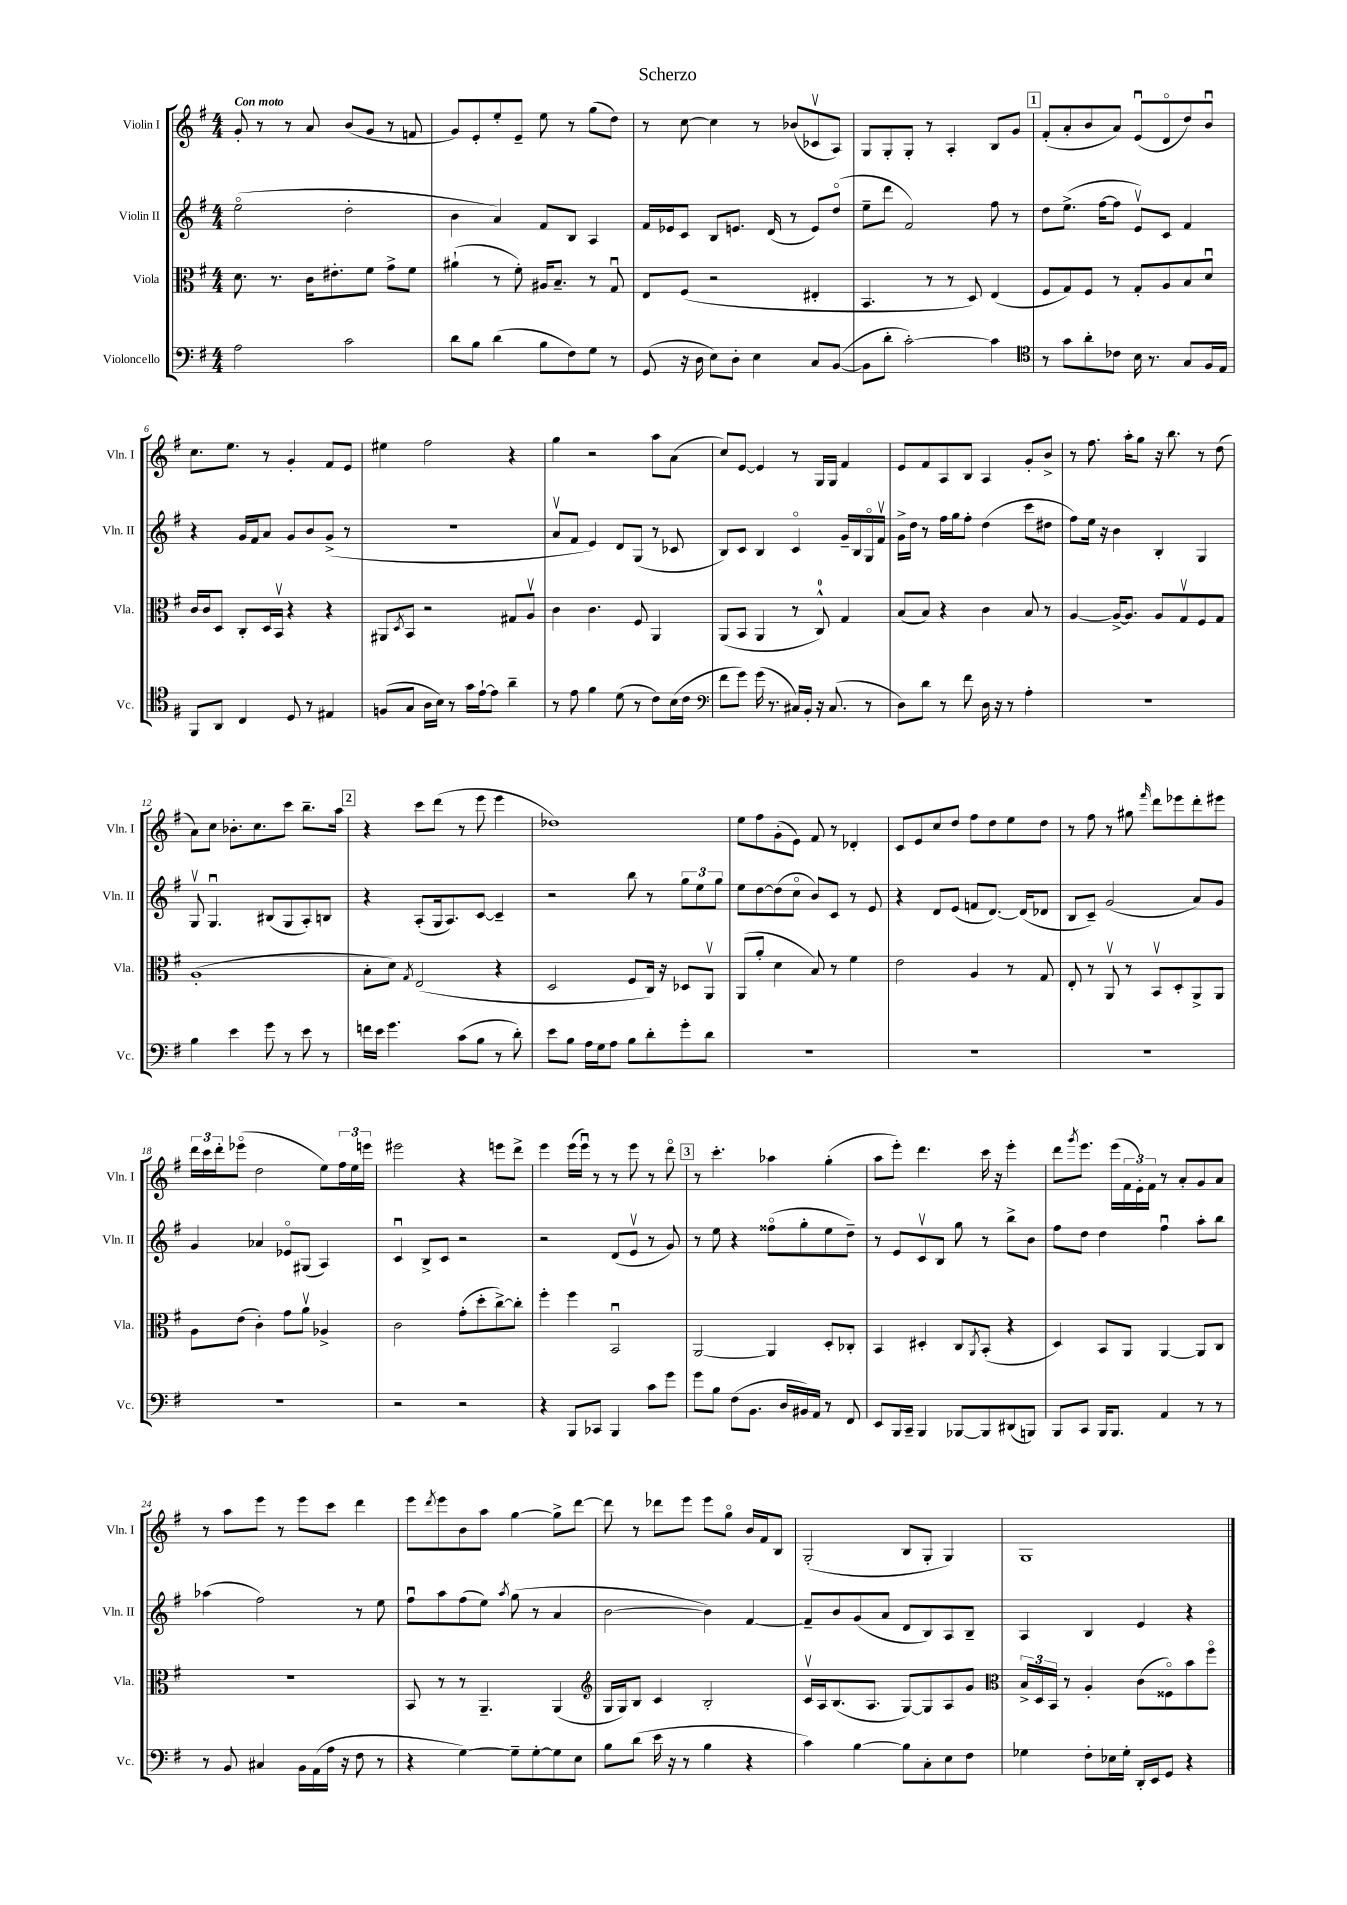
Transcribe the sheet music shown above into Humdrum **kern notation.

**kern	**kern	**kern	**kern
*part4	*part3	*part2	*part1
*staff4	*staff3	*staff2	*staff1
*I"Violoncello	*I"Viola	*I"Violin II	*I"Violin I
*I'Vc.	*I'Vla.	*I'Vln. II	*I'Vln. I
*clefF4	*clefC3	*clefG2	*clefG2
*k[f#]	*k[f#]	*k[f#]	*k[f#]
*M4/4	*M4/4	*M4/4	*M4/4
=1	=1	=1	=1
!	!	!	!LO:TX:a:B:t=Con moto
2A\	8.d\	(2ee\	8g'/
.	.	.	8r
.	8.r	.	.
.	.	.	8r
.	16c\KL	.	8a/
.	8.e#X'\	.	.
2c\	.	2dd'\	(8b/L
.	8f#\J	.	8g/J
.	8g^\L	.	8r
.	8f#\J	.	8fn/
=2	=2	=2	=2
8d\L	(4a#X`\	4b\	8g/L)
8B\J	.	.	8e'/
(4d\	8r	4a/)	8ee'/
.	8f#'\)	.	8e~/J
8B\L	16A#X/KL	8f#/L	8ee\
.	8.B~/J	.	.
8F#\)	.	8B/J	8r
8G\J	8r	4A/	(8gg\L
8r	8Gu/	.	8dd\J)
=3	=3	=3	=3
(8GG/	8E/L	16f#/LL	8r
.	.	16e-X/J	.
16r	(8F#/J	8c/J	[8cc\
16D\	.	.	.
8E\L)	2r	8B/L	4cc\]
8D'\J	.	8.en/J	.
4E\	.	.	8r
.	.	(16d/	.
.	.	8r	(8b-X/L
8C/L	4E#X'/	8e/L)	8c-Xv/
([8BB/J	.	(8dd/J	8A/J)
=4	=4	=4	=4
8BB\L]	4.BB/	8ee~\L	8G/L
8d'\J	.	8ddd\J	8G'/
[2c'\)	.	2f#/)	8G'/J
.	8r	.	8r
.	8r	.	4A'/
.	8D/)	.	.
4c\]	(4E/	8ff#\	8B/L
.	.	8r	8g/J
!!LO:REH:place=s1:t=1
=5	=5	=5	=5
*clefC4	*	*	*
8r	8F#/L	8dd\L	(8f#'/L
8g\L	8G/)	(8.ee^\J	8a'/
8a'\	8F#/J	.	8b/
.	.	[16ff#\KL	.
8c-X\J	8r	8ff#\J]	8a/J)
16B\	8G'/L	8ev/L)	(8eu/L
8.r	.	.	.
.	8A/	8c/J	8d/
8G/L	8B/	4f#/	8dd/)
16F#/L	8du/J	.	8bu/J
16E/JJ	.	.	.
!!LO:LB:g=z
=6	=6	=6	=6
8FF#/L	16c/LL	4r	8.cc\L
.	16c/J	.	.
8AA/J	8D/J	.	.
.	.	.	8.ee\J
4C/	8C'/L	16g/LL	.
.	.	16f#/J	.
.	16D/L	8a/J	8r
.	16BBv/JJ	.	.
8D/	4r	8g/L	4g'/
8r	.	8b/	.
4E#X/	4r	(8g^/J	8f#/L
.	.	8r	8e/J
=7	=7	=7	=7
(8Fn/L	8AA#X/L	1r	4ee#X\
.	8qD/	.	.
8G/J	8BB/J	.	.
16A\LL	2r	.	2ff#\
16B\JJ)	.	.	.
8r	.	.	.
16g\LL	.	.	.
[16e`\J	.	.	.
8e\J]	.	.	.
4a~\	8G#X/L	.	4r
.	8Av/J	.	.
=8	=8	=8	=8
8r	4c\	8av/L	4gg\
8e\	.	8f#/J	.
4f#\	4.c\	4e/)	2r
(8d\	.	8d/L	.
8r	8F#/	(8G/J	.
8c\L)	4AA/	8r	8aa\L
(16B\L	.	8c-X/	(8a\J
16c\JJ	.	.	.
=9	=9	=9	=9
*clefF4	*	*	*
8f#\L	(8AA/L	8B/L)	8cc/L)
8g\J)	8BB/J	8c/J	[8e/J
(16g\	4AA/	4B/	4e/]
8.r	.	.	.
16C#X/LL)	8r	4c/	8r
16BB'/JJ	.	.	.
16r	8C^^/)	.	16G/LL
(8.C#/	.	.	16G/JJ
.	4G/	16g~/LL	4f#/
.	.	16B/	.
8r	.	16G/	.
.	.	16f#v/JJ	.
=10	=10	=10	=10
8D\L)	(8B/L	16g^\LL	8e/L
.	.	16dd\JJ	.
8d\J	8B/J)	8r	8f#/
8r	4r	16ff#\LL	8A/
.	.	16gg\J	.
8f#\	.	8ff#'\J	8B/J
16D\	4c\	(4dd\	4A/
16r	.	.	.
8r	.	.	.
4A'\	8B/	8ccc\L	8g'/L
.	8r	8dd#X\J	8b^/J
=11	=11	=11	=11
1r	[4A/	8ff#\L)	8r
.	.	16ee\Jk	8.ff#\
.	.	16r	.
.	16A^/KL_	4b\	.
.	8.A/J]	.	16aa'\KL
.	.	.	8gg\J
.	8A/L	4B'/	16r
.	.	.	8.bb\
.	8Gv/	.	.
.	8F#/	4G/	8r
.	8G/J	.	(8dd\
!!LO:LB:g=z
=12	=12	=12	=12
4B\	(1A'	8Gv/	8a\L)
.	.	4.Gu/	8cc\J
4e\	.	.	8.b-X'\L
.	.	.	8.cc\
8g\	.	(8B#X/L	.
8r	.	8G/	8ccc\J
8e\	.	8A'/)	8.bb~\L
8r	.	8Bn/J	.
.	.	.	16aa\Jk
!!LO:REH:place=s1:t=2
=13	=13	=13	=13
16fn\LL	8B'\L	4r	4r
16e\JJ	.	.	.
4.g\	8d\J)	.	.
.	8qG/	.	.
.	(2E/	(8A'/L	8ccc\L
.	.	16G/k	(8ddd\J
.	.	8.A/)	.
(8c\L	.	.	8r
8B\J	.	[8c/J	8eee\
8r	4r	4c~/]	4eee\
8d'\)	.	.	.
=14	=14	=14	=14
8e\L	2D/	2r	1dd-X)
8B\J	.	.	.
16A\LL	.	.	.
16G\J	.	.	.
8A\J	.	.	.
8B\L	8F#/L	8bb\	.
8d'\	16C/Jk)	8r	.
.	16r	.	.
8g'\	8D-X/L	12gg\L	.
.	.	12ee\	.
8d\J	8AAv/J	.	.
.	.	12gg\J	.
=15	=15	=15	=15
1r	(8AA/L	8ee\L	8ee\L
.	8a'/J	[8dd\	8ff#\
.	4d\	(8dd\]	(8g'\
.	.	8cc\J	8e\J)
.	8B/)	8b/L)	8f#/
.	8r	8c/J	8r
.	4f#\	8r	4d-X'/
.	.	8e/	.
=16	=16	=16	=16
1r	2e\	4r	8c/L
.	.	.	8e/
.	.	8d/L	8cc/
.	.	(8e/J	8dd/J
.	4A/	8fn/L	8ff#\L
.	.	[8.d/J)	8dd\
.	8r	.	8ee\
.	.	(16d/KL]	.
.	8G/	8d-X/J	8dd\J
=17	=17	=17	=17
1r	8E'/	8B/L	8r
.	8r	8c~/J)	8ff#\
.	8AAv/	(2g/	8r
.	8r	.	8gg#X\
.	.	.	16qqfff#/
.	8BBv/L	.	8ddd\L
.	8D'/	.	8eee-X\
.	8AA^/	8a/L)	8ddd'\
.	8AA/J	8g/J	8eee#X\J
!!LO:LB:g=z
=18	=18	=18	=18
1r	8A\L	4g/	24ddd\LL
.	.	.	24ccc\
.	.	.	24ddd'\J
.	(8e\J	.	(8eee-X\J
.	4c'\)	4a-X/	2dd\
.	8g\L	8e-X/L	.
.	8av\J	(8G#X/J	.
.	4A-X^/	4A/)	8ee\L)
.	.	.	24ff#\L
.	.	.	24ee\
.	.	.	24eeen\JJ
=19	=19	=19	=19
2r	2c\	4cu/	2eee#X\
.	.	8B^/L	.
.	.	8c/J	.
2r	(8g'\L	2r	4r
.	8dd'\	.	.
.	[8cc^\)	.	8eeen\L
.	8cc'\J]	.	8ddd^\J
=20	=20	=20	=20
4r	4ff#'\	2r	4eee\
8BBB/L	4ff#\	.	(16eee\LL
.	.	.	16eeeu\JJ)
8CC-X/J	.	.	8r
4BBB/	2BBu/	(8d/L	8r
.	.	8ev/J	8eee\
8c\L	.	8r	8r
8g\J	.	8g/)	8ddd\
!!LO:REH:place=s1:t=3
=21	=21	=21	=21
8g\L	[2AA/	8r	8r
8B\J	.	8ee\	4.ccc'\
(8F#\L	.	4r	.
8.BB\J	.	.	.
.	4AA/]	(8ff##X\L	4aa-X\
16D/LL	.	.	.
16BB#X/)	.	8gg'\	.
16AA/JJ	.	.	.
8r	8D'/L	8ee\	(4gg'\
8FF#/	8C-X'/J	8dd~\J)	.
=22	=22	=22	=22
8EE/L	4BB/	8r	8aa\L
16BBB/L	.	8e/L	8eee'\J)
16CC~/JJ	.	.	.
4BBB/	4D#X'/	8cv/	4.ddd\
.	.	8B/J	.
[8BBB-X/L	8C/L	8gg\	.
.	8qAA/	.	.
8BBB-/]	(8BB'/J	8r	16ccc\
.	.	.	16r
(8DD#X/	4r	8bb^\L	4eee'\
8BBBn/J)	.	8b\J	.
=23	=23	=23	=23
8BBB/L	4D/)	8ff#\L	8ddd\L
.	.	.	8qggg/
8CC/J	.	8dd\J	8.eee\J
16BBB/KL	8BB/L	4dd\	.
8.BBB/J	.	.	(16eee\LL
.	8AA/J	.	24f#\
.	.	.	24e'\)
.	.	.	24f#\JJ
4AA/	[4AA/	4ff#u\	8r
.	.	.	8a'/L
8r	8AA/L]	8aa'\L	8g/
8r	8C/J	8bb\J	8a/J
!!LO:LB:g=z
=24	=24	=24	=24
8r	1r	(4aa-X\	8r
8BB/	.	.	8aa\L
4C#X/	.	2ff#\)	8eee\J
.	.	.	8r
16BB\LL	.	.	8eee\L
(16AA\	.	.	.
16A\JJ	.	.	8ccc\J
16r	.	.	.
8F#\	.	8r	4ddd\
8r	.	8ee\	.
=25	=25	=25	=25
4r	8BB/	8ff#u\L	8eee\L
.	.	.	8qddd/
.	8r	8aa\	8eee\
[4G\)	8r	(8ff#\	8b\
.	4.AA~/	8ee\J)	8aa\J
.	.	8qaa/	.
8G~\L]	.	(8gg\	[4gg\
[8G'\	.	8r	.
8G\]	(4AA/	4a/	8gg^\L]
8E\J	.	.	[8ddd\J
=26	=26	=26	=26
*	*clefG2	*	*
8B\L	16G/LL	[2b\	8ddd\]
.	16G/J)	.	.
(8d\J	8B/J	.	8r
16e\	4c/	.	8ddd-X\L
16r	.	.	.
8r	.	.	8eee\J
4B\	2B'/	4b\])	8eee\L
.	.	.	8gg\J
4r	.	[4f#/	16b/LL
.	.	.	16f#/J
.	.	.	8B/J
=27	=27	=27	=27
4c\)	16cv/LL	8f#~/L]	(2G'/
.	16A/J	.	.
.	(8.B/	8b/	.
[4B\	.	(8g/	.
.	8.A/J	.	.
.	.	8a/J	.
8B\L]	[8G/L)	8d/L	8B/L
8C'\	8G/]	8B/)	8G'/J
8E\	8A/	8A/	4G/)
8F#\J	8g/J	8B~/J	.
=28	=28	=28	=28
*	*clefC3	*	*
4G-X\	24B^/LL	4A/	1G
.	24D/	.	.
.	24BB/JJ	.	.
.	8r	.	.
8F#'\L	4A'/	4B/	.
16E-X\L	.	.	.
16G-'\JJ	.	.	.
16DD'/LL	(8c\L	4e/	.
16EE/J	.	.	.
8GG/J	8F##X\)	.	.
4r	8b\	4r	.
.	8ff#\J	.	.
==	==	==	==
*-	*-	*-	*-
